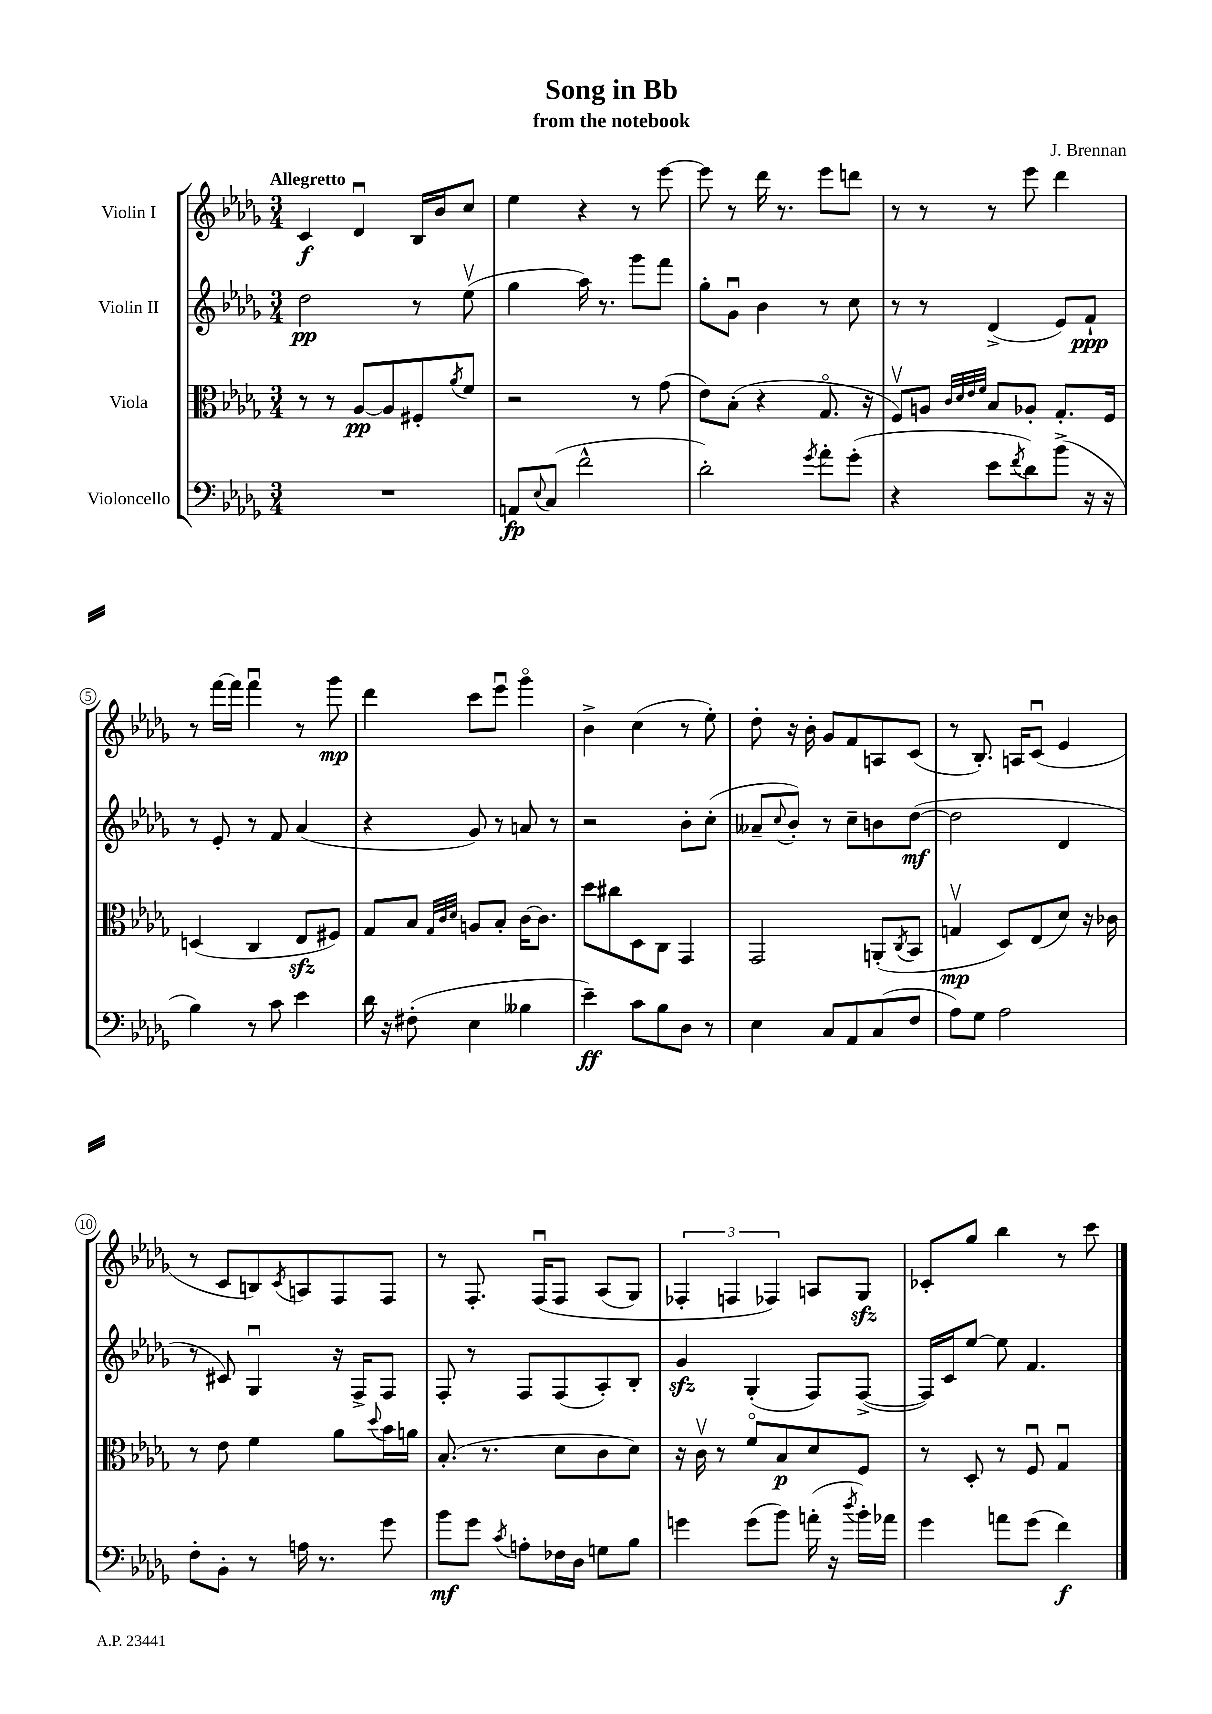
\header { title = "Song in Bb" composer = "J. Brennan" subtitle = "from the notebook" }
<<
\new StaffGroup <<
\new Staff = "s0" \with { instrumentName = "Violin I" } {
    \clef treble \key des \major \numericTimeSignature \time 3/4 \tempo "Allegretto"
    c'4\f des'4\downbow bes16 bes'16 c''8 |
    ees''4 r4 r8 ees'''8~ |
    ees'''8 r8 des'''16 r8. ees'''8 d'''8 |
    r8 r8 r8 ees'''8 des'''4 |
    r8 f'''16~ f'''16 f'''4\downbow r8 ges'''8\mp |
    des'''4 c'''8 ees'''8\downbow ges'''4\flageolet |
    bes'4-> c''4( r8 ees''8-.) |
    des''8-. r16 bes'16-. ges'8 f'8 a8 c'8( |
    r8 bes8.-.) a16 c'8\downbow( ees'4 |
    r8 c'8 b8) \acciaccatura { c'8 } a8 f8 f8 |
    r8 f8.-. f16\downbow\( f8 aes8( ges8) |
    \tuplet 3/2 { fes4-. f4 fes4\) } a8 ges8\sfz |
    ces'8-. ges''8 bes''4 r8 c'''8 \bar "|." |
}
\new Staff = "s1" \with { instrumentName = "Violin II" } {
    \clef treble \key des \major \numericTimeSignature \time 3/4
    des''2\pp r8 ees''8\upbow( |
    ges''4 aes''16) r8. ges'''8 f'''8 |
    ges''8-. ges'8\downbow bes'4 r8 c''8 |
    r8 r8 des'4->( ees'8) f'8-!\ppp |
    r8 ees'8-. r8 f'8 aes'4( |
    r4 ges'8) r8 a'8 r8 |
    r2 bes'8-. c''8-.( |
    aeses'8-- \appoggiatura { c''8 } bes'8-.) r8 c''8-- b'8 des''8~\mf( |
    des''2 des'4 |
    r8 cis'8) ges4\downbow r16 f16-> f8 |
    f8-. r8 f8 f8( aes8-.) bes8-. |
    ges'4\sfz ges4-.( f8) f8~->( |
    f16) c'16 ees''8~ ees''8 f'4. \bar "|." |
}
\new Staff = "s2" \with { instrumentName = "Viola" } {
    \clef alto \key des \major \numericTimeSignature \time 3/4
    r8 r8 aes8~\pp aes8 fis8-. \acciaccatura { aes'8 } f'8 |
    r2 r8 ges'8( |
    ees'8) bes8-.( r4 ges8.\flageolet r16 |
    f8\upbow) a8 \grace { c'32 des'32 ees'32 f'32 } bes8 aes8-. ges8.-. f16 |
    d4( c4 ees8\sfz fis8) |
    ges8 bes8 \grace { ges32 c'32 des'32 } a8 bes8-. c'16~ c'8. |
    des''8 cis''8 des8 c8 ges,4 |
    ges,2 a,8-.( \acciaccatura { c8 } bes,8 |
    g4\upbow\mp des8) ees8( des'8) r16 ces'16 |
    r8 ees'8 f'4 aes'8 \appoggiatura { des''8 } bes'16 a'16 |
    bes8.-.( r8. des'8 c'8 des'8) |
    r16 c'16\upbow r8 f'8\flageolet bes8\p des'8 f8 |
    r8 des8-. r8 f8\downbow ges4\downbow \bar "|." |
}
\new Staff = "s3" \with { instrumentName = "Violoncello" } {
    \clef bass \key des \major \numericTimeSignature \time 3/4
    R2. |
    a,8\fp \appoggiatura { ees8 } c8( f'2-^ |
    des'2-.) \acciaccatura { ges'8 } aes'8-. ges'8-.( |
    r4 ees'8 \acciaccatura { f'8 } des'8) bes'8->( r16 r16 |
    bes4) r8 c'8 ees'4 |
    des'16 r16 fis8-.( ees4 beses4 |
    ees'4--\ff) c'8 bes8 des8 r8 |
    ees4 c8 aes,8 c8( f8 |
    aes8) ges8 aes2 |
    f8-. bes,8-. r8 a16 r8. ges'8 |
    bes'8\mf ges'8 \acciaccatura { c'8 } a8-. fes16 des16 g8 bes8 |
    g'4 g'8( bes'8) a'16-.( r16 \acciaccatura { des''8 } bes'16-.) aes'16 |
    ges'4 a'8 ges'8( f'4\f) \bar "|." |
}
>>
>>
\layout { \context { \Score \override BarNumber.stencil = #(make-stencil-circler 0.1 0.3 ly:text-interface::print) } }
